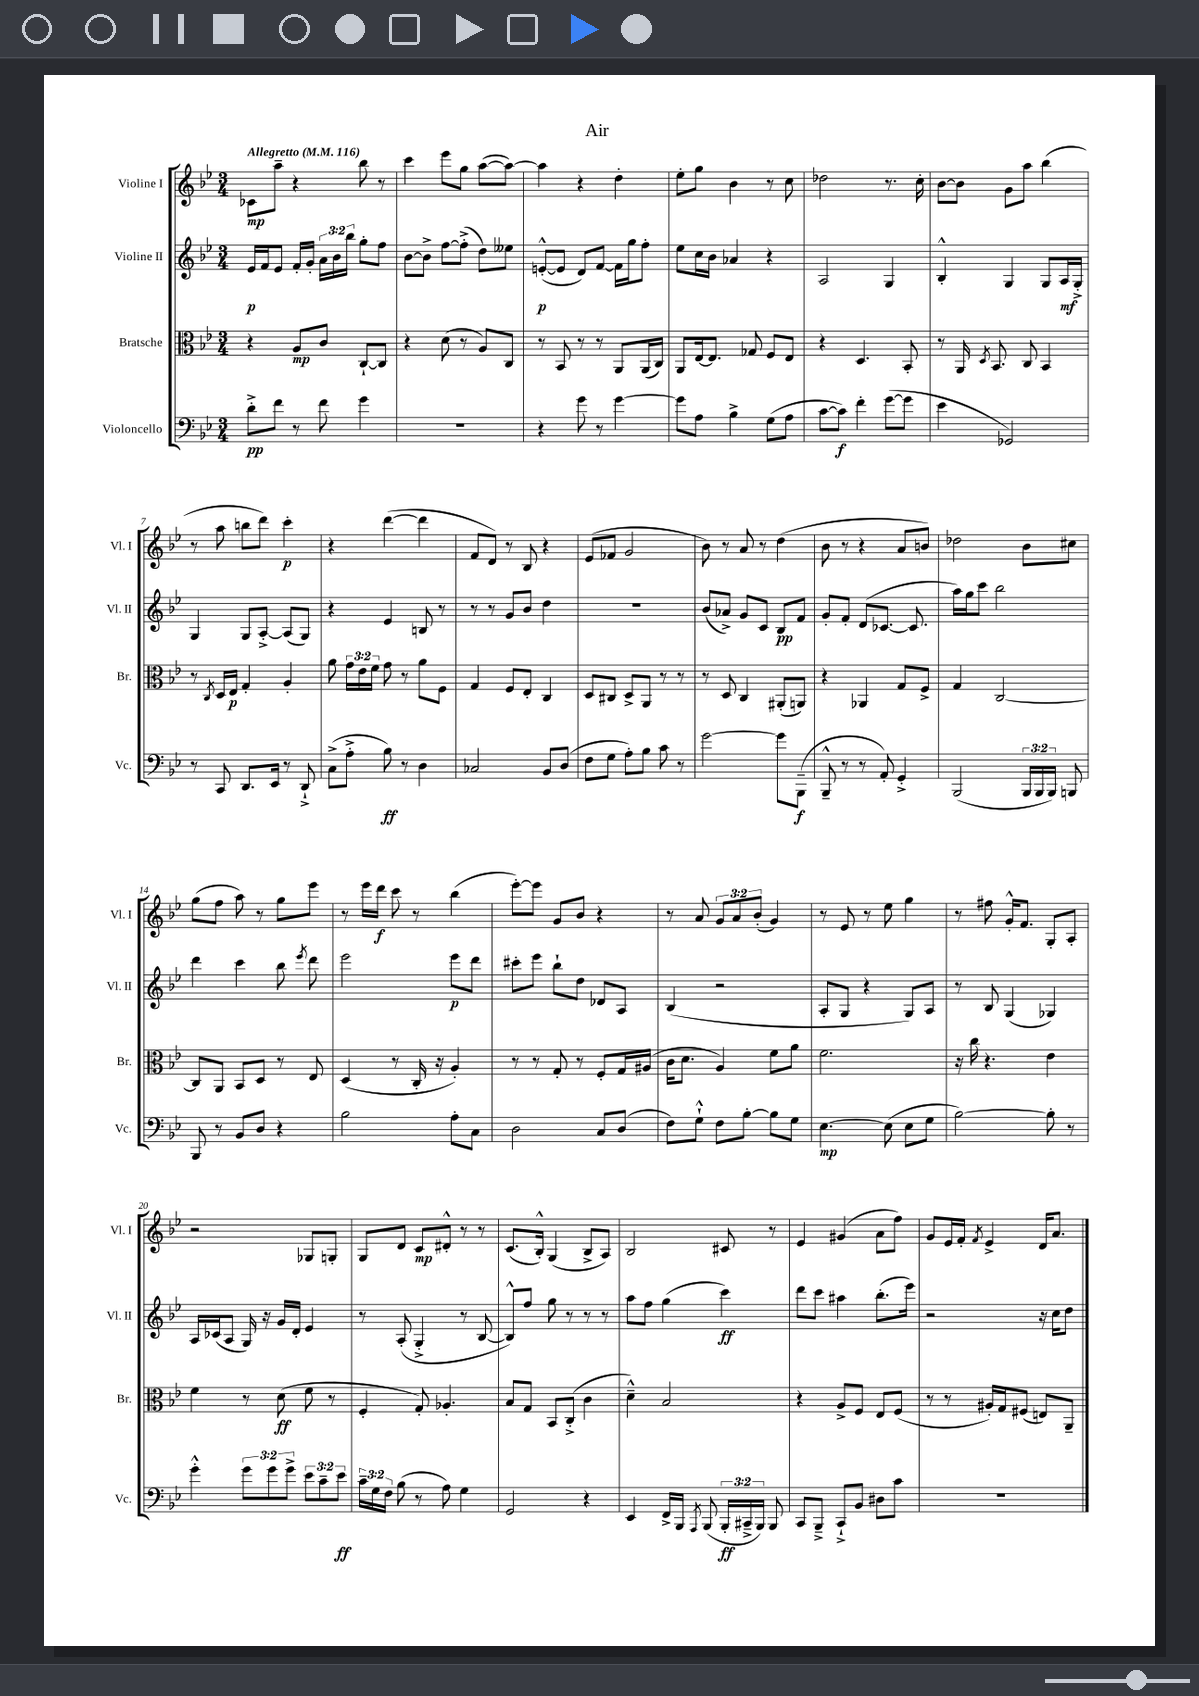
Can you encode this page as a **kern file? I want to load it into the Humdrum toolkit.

**kern	**kern	**kern	**kern
*staff4	*staff3	*staff2	*staff1
*clefF4	*clefC3	*clefG2	*clefG2
*k[b-e-]	*k[b-e-]	*k[b-e-]	*k[b-e-]
*M3/4	*M3/4	*M3/4	*M3/4
*MM116	*MM116	*MM116	*MM116
8d'^\L	4r	16e-/LL	8c-\L
.	.	16f/J	.
8f\J	.	8e-/J	8aa~\J
8r	8A/L	16f'/LL	4r
.	.	16g'/JJ	.
8f\	8c/J	24a\LL	.
.	.	24b-\	.
.	.	24bb-\JJ	.
4g\	[8C`/L	8gg'\L	8bb-\
.	8C/]J	8ff\J	8r
=	=	=	=
2.r	4r	[8b-\L	4ccc\
.	.	8b-^\]J	.
.	(8d\	[8ff\L	8eee-\L
.	8r	(8ff'^\]J	8gg\J
.	8A/L)	8dd\L)	([8aa\L
.	8C/J	8ee--\J	8aa\_J)
=	=	=	=
4r	8r	([8e'^^/L	4aa\]
.	8BB-/	8e/]J	.
8g\	8r	8d/L)	4r
8r	8r	[8f/J	.
[4g\	8AA/L	16f\]LL	4dd'\
.	.	16gg\J	.
.	(16AA/L	8ff'\J	.
.	16C/JJ)	.	.
=	=	=	=
8g\]L	8AA/L	8ee-\L	8ee-'\L
8A\J	[16E-/k	16cc\L	8gg\J
.	8.E-/]J	16b-\JJ	.
4B-^\	.	4a-/	4b-\
.	8G-/	.	.
(8G\L	8F/L	4r	8r
8A\J	8E-/J	.	8cc\
=	=	=	=
[8c\L	4r	2A/	2dd-\
8c\]J)	.	.	.
4f'\	4.D/	.	.
([8g\L	.	4G/	8.r
8g\]J	8BB-'/	.	.
.	.	.	16cc'\
=	=	=	=
4e-\	8r	4B-'^^/	[8b-\L
.	16AA/	.	8b-\]J
.	8qD/	.	.
.	8.BB-/	.	.
2GG-/)	.	4G/	8g\L
.	8C/	.	8aa\J
.	4BB-/	8G/L	(4bb-\
.	.	16A/L	.
.	.	16G'^/JJ	.
=	=	=	=
8r	8r	4G/	8r
.	8qC/	.	.
8CC/	16D/LL	.	8aa\
.	16E-/JJ	.	.
8.DD/L	4G'/	8G/L	8bb\L
.	.	[8A'^/J	8ddd\J)
16EE-/Jk	.	.	.
8r	4A'/	(8A/]L	4ccc'\
8DD`^/	.	8G/J)	.
=	=	=	=
(8C^\L	8a\	4r	4r
8A'^\J	24g\LL	.	.
.	24e-\	.	.
.	24f\JJ	.	.
8B-\)	8g\	4e-/	([4ddd\
8r	8r	.	.
4D\	8a\L	8B/	4ddd\]
.	8F\J	8r	.
=	=	=	=
2C-/	4G/	8r	8f/L
.	.	8r	8d/J)
.	8F/L	8g/L	8r
.	8E-'/J	8b-/J	8B-/
8BB-/L	4C/	4dd\	4r
(8D/J	.	.	.
=	=	=	=
8F\L	8D/L	2.r	(8e-/L
8G\J	8C#/J	.	8f-/J
8A'\L)	8D^/L	.	2g/
8B-\J	8AA/J	.	.
8c\	8r	.	.
8r	8r	.	.
=	=	=	=
[2g\	8r	(8b-/L	8b-\)
.	8D/	8a-^/J)	8r
.	4C/	8g/L	8a/
.	.	8c/J	8r
8g\]L	(8AA#'/L	8B-/L	(4dd\
(8BBB-~\J	8AA/J)	8f/J	.
=	=	=	=
8BBB-~^^/	4r	8g'/L	8b-\
8r	.	8f'/J	8r
8r	4AA-/	(8d/L	4r
8AA'/)	.	[8.c-/J	.
4GG'^/	8G/L	.	8a/L
.	.	8.c-/]	.
.	8F^/J	.	8b/J)
=	=	=	=
(2BBB-/	4G/	16aa\LL)	2dd-\
.	.	16gg\J	.
.	.	8ccc\J	.
.	[2C/	2bb-\	.
24BBB-/LL	.	.	8b-\L
24BBB-/	.	.	.
24BBB-/JJ)	.	.	.
8BBB/	.	.	8cc#\J
=	=	=	=
8BBB-/	8C/]L	4ddd\	(8gg\L
8r	8AA/J	.	8ff\J
8BB-/L	8BB-/L	4ccc\	8aa\)
8D/J	8D/J	.	8r
4r	8r	8bb-\	8gg\L
.	.	8qeee-/	.
.	8E-/	8ddd\	8eee-\J
=	=	=	=
2B-\	(4D/	2eee-\	8r
.	.	.	16eee-\LL
.	.	.	16ddd\JJ
.	8r	.	8ccc\
.	16C'/	.	8r
.	16r	.	.
8A'\L	4A'/)	8eee-\L	(4bb-\
8C\J	.	8ddd\J	.
=	=	=	=
2D\	8r	8ccc#'\L	[8eee-'\L)
.	8r	8eee-\J	8eee-\]J
.	8G'/	8bb-`\L	8g/L
.	8r	8dd\J	8b-/J
8C/L	8F'/L	8d-/L	4r
(8D/J	16G/L	8A/J	.
.	(16A#/JJ	.	.
=	=	=	=
8F\L)	16c\LK	(4B-/	8r
.	8.d\J	.	.
8G`^^\J	.	.	8a/
8F\L	4A/)	2r	12g/L
.	.	.	12a/
[8B-'\J	.	.	.
.	.	.	(12b-'/J
8B-\]L	8f\L	.	4g/)
8G\J	8a\J	.	.
=	=	=	=
[4.E-\	2.f\	8A'/L	8r
.	.	8G/J	8e-/
.	.	4r	8r
(8E-\]	.	.	8ee-\
8E-\L	.	8G/L)	4gg\
8G\J	.	8A/J	.
=	=	=	=
[2B-\)	16r	8r	8r
.	16cc\	.	.
.	4.r	8B-/	8ff#\
.	.	(4G/	16g'^^/LK
.	.	.	8.f/J
8B-'\]	4e-\	4G-/)	8G'/L
8r	.	.	8A'/J
=	=	=	=
4g'^^\	4f\	16A/LL	2r
.	.	(16c-/J	.
.	.	8A/J	.
12g\L	8r	16G/)	.
.	.	16r	.
12g\	.	.	.
.	(8d\	16g/LL	.
12g^\J	.	.	.
.	.	16d'/JJ	.
12e-\L	8f\	4e-/	8G-/L
12c~\	.	.	.
.	8r	.	8G'/J
12e-\J	.	.	.
=	=	=	=
24c~\LL	4F'/	8r	8G/L
24G\	.	.	.
24F\JJ	.	.	.
(8B-\	.	(8A'/	8d/J
8r	8G'/)	4G'^/	8c/L
8A\)	4.A-'/	.	8d#'^^/J
4G\	.	8r	8r
.	.	[8B-/	8r
=	=	=	=
2GG/	8B-/L	8B-^^/]L)	(8.c/L
.	8G/J	8ff/J	.
.	.	.	16B-'^^/Jk)
.	8BB-/L	8gg\	(4G/
.	(8C'^/J	8r	.
4r	4c\	8r	8B-^/L
.	.	8r	8A/J)
=	=	=	=
4EE-/	4d~^^\)	8aa\L	2B-/
.	.	8ff\J	.
16FF^/LL	2B-/	(4gg\	.
16BBB-/JJ	.	.	.
8qAAA/	.	.	.
(8BBB-/	.	.	.
24BBB-'/LL	.	4ccc\)	8c#/
24CC#~^/	.	.	.
24BBB-/JJ)	.	.	.
8BBB-/	.	.	8r
=	=	=	=
8CC/L	4r	8ddd\L	4e-/
8BBB-~^/J	.	8ccc\J	.
8CC`^/L	8A^/L	4aa#\	(4g#/
8BB-/J	8F/J	.	.
8D#\L	8E-/L	(8.bb-'\L	8a\L
8c\J	(8F/J	.	8ff\J)
.	.	16eee-\Jk)	.
=	=	=	=
2.r	8r	2r	8g/L
.	8r	.	16e-/L
.	.	.	16f'/JJ
.	.	.	8qf/
.	16A#'/LL)	.	4e-^/
.	16G/J	.	.
.	(8F#/J	.	.
.	8E/L)	16r	16d/LK
.	.	16cc\LK	8.a/J
.	8AA~/J	8dd\J	.
==	==	==	==
*-	*-	*-	*-
